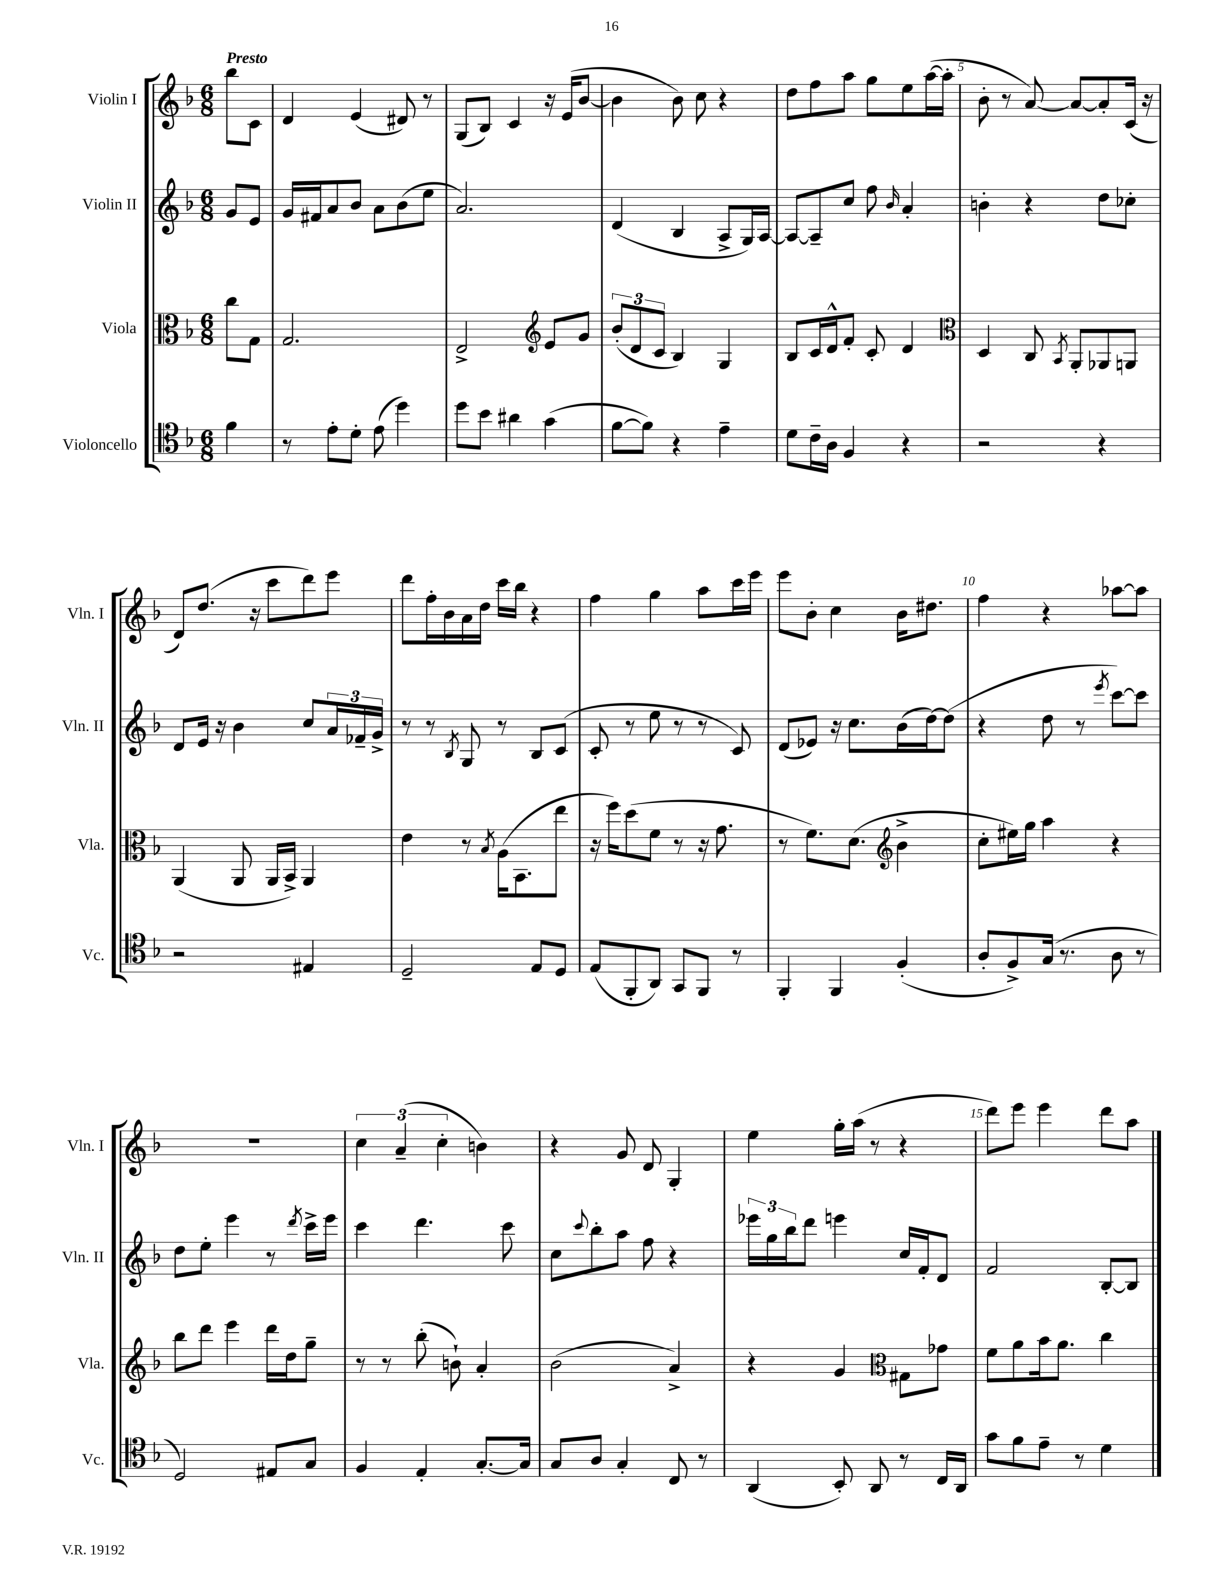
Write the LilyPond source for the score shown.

<<
\new StaffGroup <<
\new Staff = "s0" \with { instrumentName = "Violin I" shortInstrumentName = "Vln. I" } {
    \clef treble \key f \major \numericTimeSignature \time 6/8 \partial 4 \tempo "Presto"
    bes''8 c'8 |
    d'4 e'4( dis'8) r8 |
    g8( bes8) c'4 r16 e'16( bes'8~ |
    bes'4 bes'8) c''8 r4 |
    d''8 f''8 a''8 g''8 e''8 a''16~( a''16-. |
    bes'8-. r8 a'8~) a'8~ a'8-. c'16( r16 |
    d'8) d''8.( r16 c'''8 d'''8) e'''8 |
    d'''8 f''16-. bes'16 a'16 d''16 c'''16 bes''16 r4 |
    f''4 g''4 a''8 c'''16 e'''16 |
    e'''8 bes'8-. c''4 bes'16 dis''8. |
    f''4 r4 aes''8~ aes''8 |
    R2. |
    \tuplet 3/2 { c''4 a'4--( c''4-. } b'4) |
    r4 g'8 d'8 g4-. |
    e''4 g''16-. a''16( r8 r4 |
    d'''8) e'''8 e'''4 d'''8 a''8 \bar "|." |
}
\new Staff = "s1" \with { instrumentName = "Violin II" shortInstrumentName = "Vln. II" } {
    \clef treble \key f \major \numericTimeSignature \time 6/8 \partial 4
    g'8 e'8 |
    g'16 fis'16 a'8 bes'8 a'8 bes'8( e''8 |
    a'2.) |
    d'4( bes4 a8-> g16) a16~ |
    a8~ a8-- c''8 f''8 \grace { bes'16 } a'4-. |
    b'4-. r4 d''8 ces''8-. |
    d'8 e'16 r16 bes'4 c''8 \tuplet 3/2 { a'16 fes'16-- g'16-> } |
    r8 r8 \acciaccatura { bes8 } g8 r8 bes8 c'8( |
    c'8-. r8 e''8 r8 r8 c'8) |
    d'8( ees'8) r16 c''8. bes'16( d''16~) d''8( |
    r4 d''8 r8 \acciaccatura { e'''8 } c'''8~) c'''8 |
    d''8 e''8-. e'''4 r8 \acciaccatura { d'''8 } c'''16-> e'''16 |
    c'''4 d'''4. c'''8 |
    c''8 \appoggiatura { c'''8 } bes''8-. a''8 f''8 r4 |
    \tuplet 3/2 { ees'''16 g''16 bes''16 } d'''8 e'''4 c''16 f'16-. d'8 |
    f'2 bes8~-. bes8 \bar "|." |
}
\new Staff = "s2" \with { instrumentName = "Viola" shortInstrumentName = "Vla." } {
    \clef alto \key f \major \numericTimeSignature \time 6/8 \partial 4
    c''8 g8 |
    g2. |
    e2-> \clef treble e'8 g'8 |
    \tuplet 3/2 { bes'8-.( d'8 c'8 } bes4) g4 |
    bes8 c'16 d'16-^ f'8-. c'8-. d'4 |
    \clef alto d4 c8 \acciaccatura { bes,8 } a,8-. aes,8 a,8 |
    a,4( a,8 a,16 bes,16->) a,4 |
    e'4 r8 \acciaccatura { bes8 } a16( bes,8. e''8 |
    r16 f''16) d''8( f'8 r8 r16 g'8. |
    r8 f'8.) d'8.( \clef treble bes'4-> |
    c''8-. eis''16) g''16 a''4 r4 |
    bes''8 d'''8 e'''4 d'''16 d''16 g''8-- |
    r8 r8 bes''8-.( b'8-!) a'4-. |
    bes'2( a'4->) |
    r4 g'4 \clef alto gis8 ges'8 |
    f'8 a'8 bes'16 a'8. c''4 \bar "|." |
}
\new Staff = "s3" \with { instrumentName = "Violoncello" shortInstrumentName = "Vc." } {
    \clef tenor \key f \major \numericTimeSignature \time 6/8 \partial 4
    f'4 |
    r8 e'8-. d'8-. e'8( d''4) |
    d''8 bes'8 ais'4 g'4( |
    f'8~ f'8) r4 e'4-- |
    d'8 c'16-- a16 f4 r4 |
    r2 r4 |
    r2 eis4 |
    d2-- e8 d8 |
    e8( f,8-. a,8) g,8 f,8 r8 |
    f,4-. f,4 f4-.( |
    a8-. f8->) g16( r8. a8 r8 |
    d2) eis8 g8 |
    f4 e4-. g8.~-. g16 |
    g8 a8 g4-. c8 r8 |
    a,4( bes,8-.) a,8 r8 c16 a,16 |
    g'8 f'8 e'8-- r8 d'4 \bar "|." |
}
>>
>>
\layout { \context { \Score \override BarNumber.break-visibility = ##(#f #t #t) barNumberVisibility = #(every-nth-bar-number-visible 5) } }
